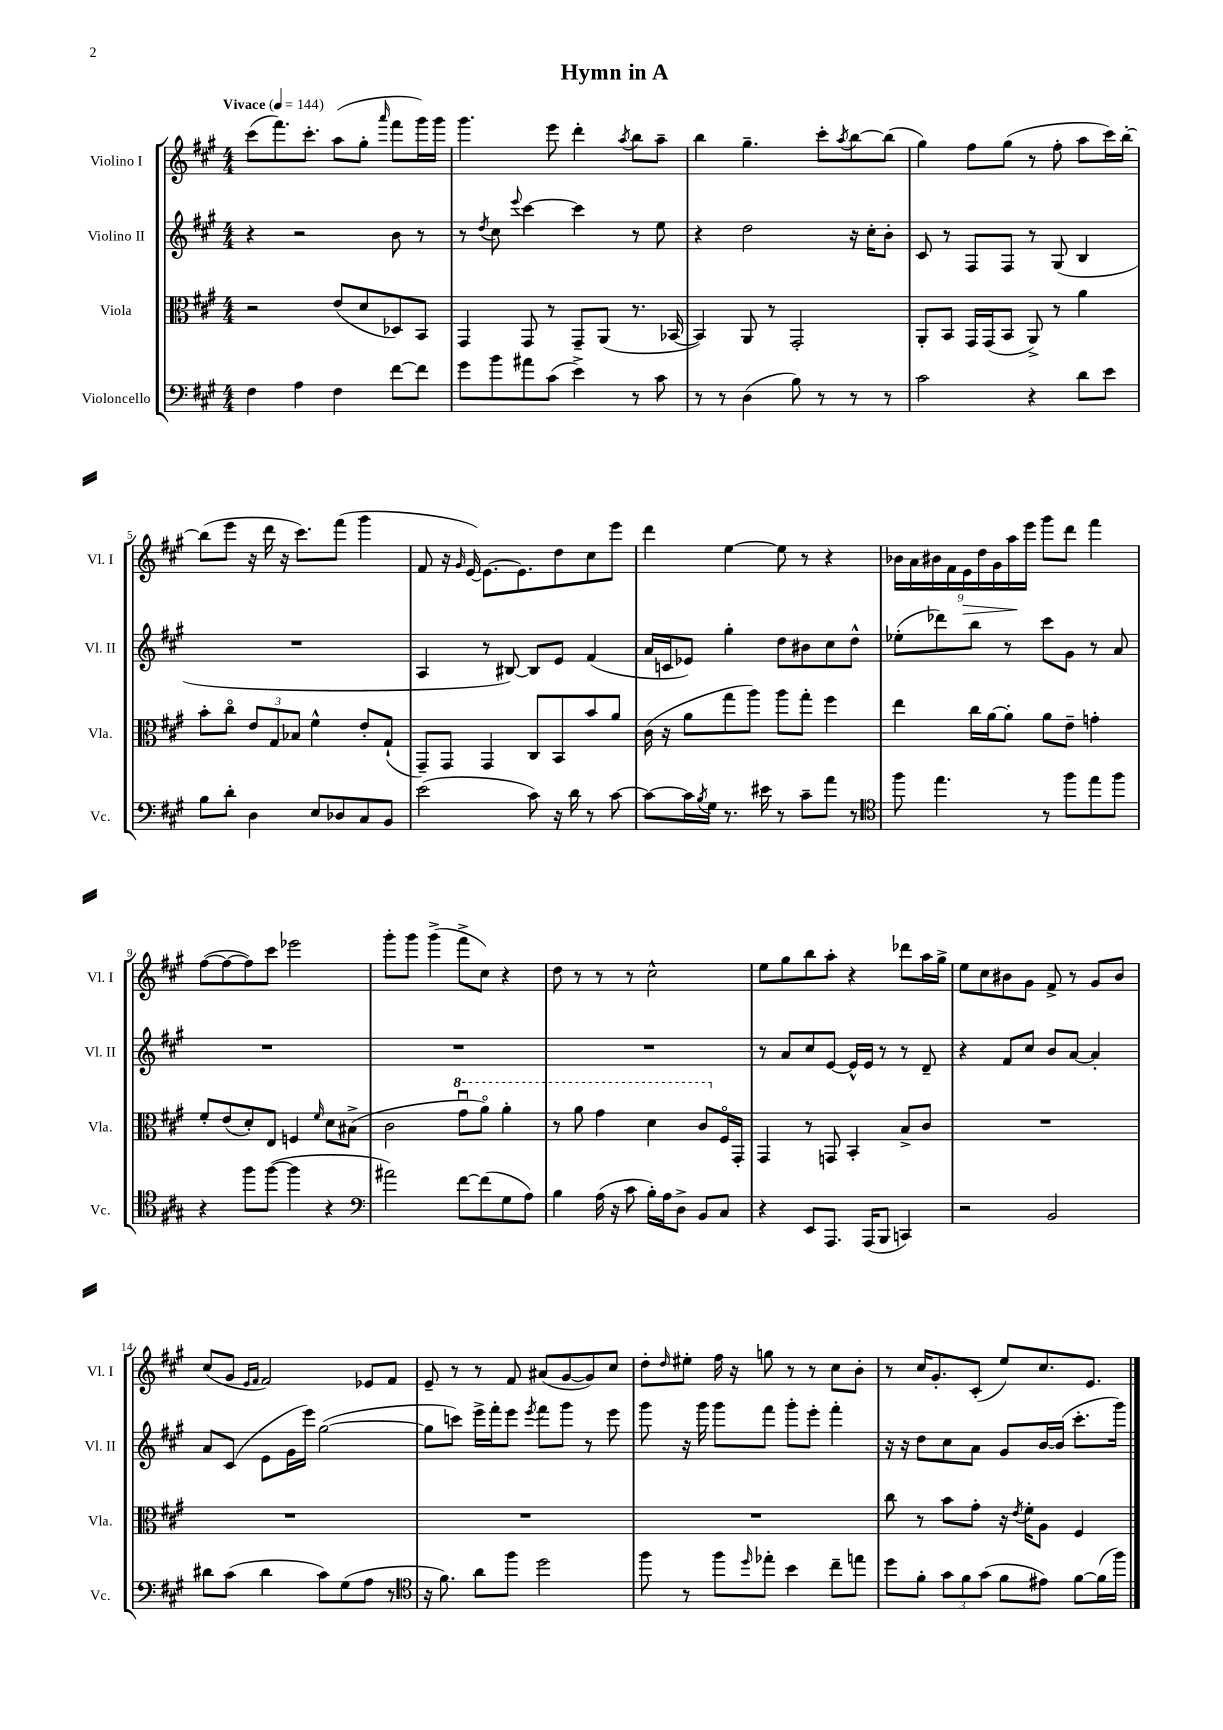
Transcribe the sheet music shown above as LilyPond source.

\header { title = "Hymn in A" }
<<
\new StaffGroup <<
\new Staff = "s0" \with { instrumentName = "Violino I" shortInstrumentName = "Vl. I" } {
    \clef treble \key a \major \numericTimeSignature \time 4/4 \tempo "Vivace" 4 = 144
    cis'''8( fis'''8.) cis'''8.-. a''8( gis''8-. \grace { a'''16 } fis'''8 gis'''16) gis'''16 |
    gis'''4. e'''8 d'''4-. \acciaccatura { a''8 } b''8 a''8-- |
    b''4 gis''4.-- cis'''8-. \acciaccatura { a''8 } b''8~ b''8( |
    gis''4) fis''8 gis''8( r8 fis''8-. a''8 cis'''16) b''16~-. |
    b''8( e'''8 r16 d'''16 r16 cis'''8.) fis'''8( gis'''4 |
    fis'8 r16 \grace { gis'16 } e'16~) e'8.~ e'8. d''8 cis''8 e'''8 |
    d'''4 e''4~ e''8 r8 r4 |
    \tuplet 9/8 { bes'16 a'16 bis'16 fis'16 e'16\> d''16 gis'16 a''16\! e'''16 } gis'''8 d'''8 fis'''4 |
    fis''8~( fis''8~ fis''8) cis'''8 ees'''2 |
    gis'''8-. gis'''8 gis'''4->( fis'''8-> cis''8) r4 |
    d''8 r8 r8 r8 cis''2-^ |
    e''8 gis''8 b''8 a''8-. r4 des'''8 a''16 gis''16-> |
    e''8 cis''8 bis'8 gis'8 fis'8-> r8 gis'8 bis'8 |
    cis''8( gis'8 \grace { e'16 fis'16 } fis'2) ees'8 fis'8 |
    e'8-- r8 r8 fis'8 ais'8( gis'8~ gis'8) cis''8 |
    d''8-. \grace { d''16 } eis''8-. fis''16 r16 g''8 r8 r8 cis''8 b'8-. |
    r8 cis''16 gis'8.-. cis'8-.( e''8) cis''8. e'8. \bar "|." |
}
\new Staff = "s1" \with { instrumentName = "Violino II" shortInstrumentName = "Vl. II" } {
    \clef treble \key a \major \numericTimeSignature \time 4/4
    r4 r2 b'8 r8 |
    r8 \acciaccatura { d''8 } cis''8 \appoggiatura { e'''8 } cis'''4~ cis'''4 r8 e''8 |
    r4 d''2 r16 cis''16-. b'8-. |
    cis'8 r8 fis8 fis8 r8 gis8( b4 |
    R1 |
    a4 r8 bis8~) bis8 e'8 fis'4( |
    a'16 c'16 ees'8) gis''4-. d''8 bis'8 cis''8 d''8-^ |
    ees''8-.( des'''8) b''8 r8 cis'''8 gis'8 r8 a'8 |
    R1 |
    R1 |
    R1 |
    r8 a'8 cis''8 e'8~ e'16-^ e'16 r8 r8 d'8-- |
    r4 fis'8 cis''8 b'8 a'8~ a'4-. |
    a'8 cis'8( e'8 gis'16 e'''16) gis''2~( |
    gis''8 c'''8) e'''16-> fis'''16-. e'''8 \acciaccatura { e'''8 } fis'''8 gis'''8 r8 e'''8 |
    gis'''8 r16 gis'''16 gis'''8 fis'''8 gis'''8-. e'''8-. fis'''4-. |
    r16 r16 d''8 cis''8 a'8 gis'8 b'16~ b'16( cis'''8.-. gis'''16) \bar "|." |
}
\new Staff = "s2" \with { instrumentName = "Viola" shortInstrumentName = "Vla." } {
    \clef alto \key a \major \numericTimeSignature \time 4/4
    r2 e'8( d'8 des8) b,8 |
    gis,4 gis,8 r8 gis,8-- a,8( r8. bes,16~ |
    bes,4) a,8 r8 gis,2-. |
    a,8-. b,8 gis,16 gis,16( b,8 a,8->) r8 a'4 |
    b'8-. cis''8\flageolet \tuplet 3/2 { e'8 gis8 bes8 } fis'4-^ e'8-. gis8-!( |
    gis,8--) gis,8 gis,4 cis8 b,8 b'8 a'8 |
    cis'16( r16 a'8 gis''8 a''8) a''8 gis''8-. fis''4 |
    e''4 cis''16 a'16~ a'8-. a'8 e'8-- g'4-. |
    fis'8-. e'8( d'8-.) e8 f4 \grace { fis'16 } d'8 bis8->( |
    cis'2 \ottava #1 gis''8\downbow a''8\flageolet) a''4-. |
    r8 a''8 gis''4 d''4 cis''8 \ottava #0 fis16\flageolet gis,16-. |
    gis,4 r8 g,8 b,4-. b8-> cis'8 |
    R1 |
    R1 |
    R1 |
    R1 |
    cis''8 r8 b'8 gis'8-. r16 \acciaccatura { e'8 } fis'16-. a8 fis4 \bar "|." |
}
\new Staff = "s3" \with { instrumentName = "Violoncello" shortInstrumentName = "Vc." } {
    \clef bass \key a \major \numericTimeSignature \time 4/4
    fis4 a4 fis4 fis'8~ fis'8 |
    gis'8 b'8 ais'8 cis'8( e'4->) r8 cis'8 |
    r8 r8 d4( b8) r8 r8 r8 |
    cis'2 r4 d'8 e'8 |
    b8 d'8-. d4 e8 des8 cis8 b,8 |
    e'2( cis'8) r16 d'16 r8 cis'8~ |
    cis'8~ cis'16 \acciaccatura { b8 } gis16 r8. eis'16 r8 cis'8-- a'8 r8 |
    \clef tenor fis''8 e''4. r8 fis''8 e''8 fis''8 |
    r4 fis''8 fis''8~( fis''4 r4 |
    \clef bass ais'2) fis'8~ fis'8( gis8 a8) |
    b4 a16( r16 cis'8 b16-.) a16 d8-> b,8 cis8 |
    r4 e,8 a,,8. a,,16( b,,8 c,4) |
    r2 b,2 |
    dis'8 cis'8( dis'4 cis'8) gis8( a8 r8 |
    \clef tenor r16 fis'8.) a'8 fis''8 d''2 |
    fis''8 r8 fis''8 \grace { d''16 } ees''8-. b'4 cis''8-- e''8 |
    d''8 fis'8-. \tuplet 3/2 { gis'8 fis'8 gis'8( } fis'8 eis'8) fis'8~ fis'16( fis''16) \bar "|." |
}
>>
>>
